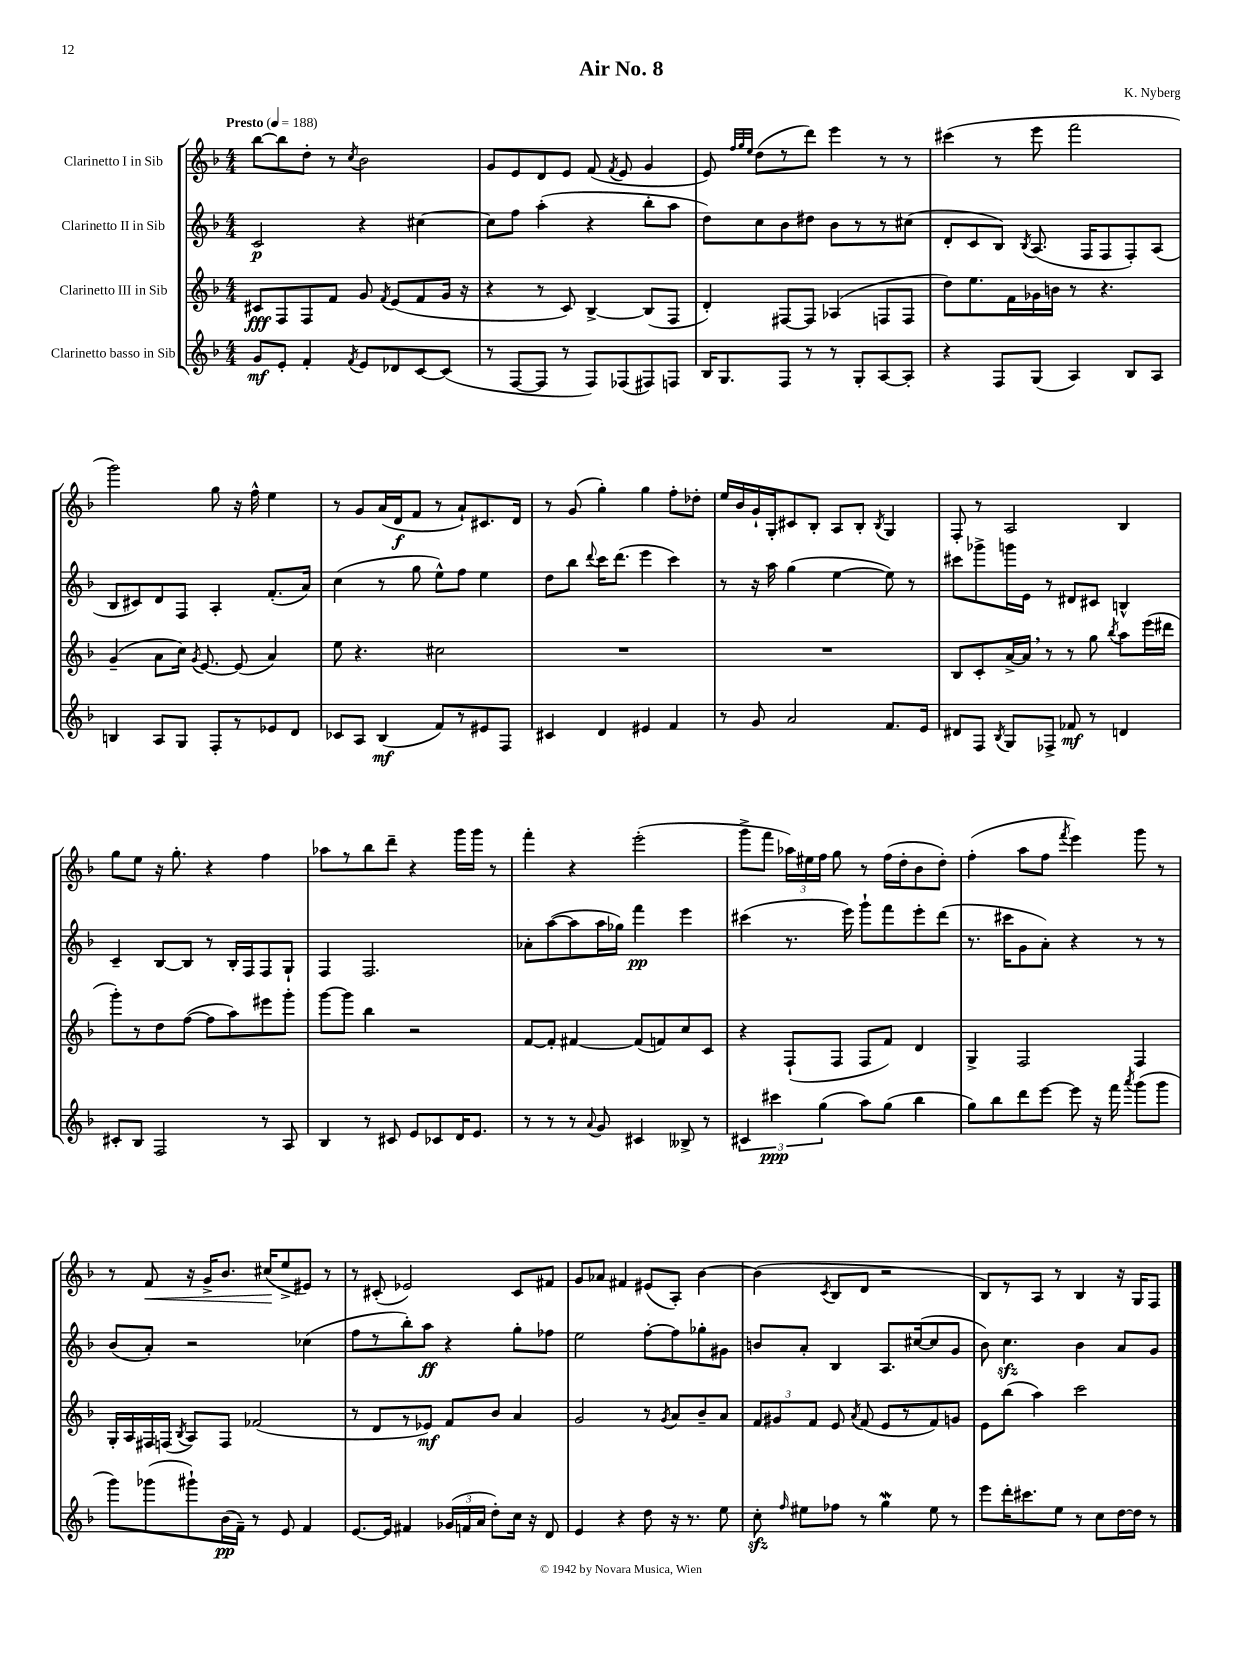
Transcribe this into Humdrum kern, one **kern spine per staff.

**kern	**kern	**kern	**kern
*staff4	*staff3	*staff2	*staff1
*clefG2	*clefG2	*clefG2	*clefG2
*k[b-]	*k[b-]	*k[b-]	*k[b-]
*M4/4	*M4/4	*M4/4	*M4/4
*MM188	*MM188	*MM188	*MM188
8g/L	8c#/L	2c/	[8bb-\L
8e'/J	8F/	.	8bb-\]
4f'/	8F/	.	8dd'\J
.	8f/J	.	8r
8qf/	.	.	8qcc/
8e/L	8g/	4r	2b-\
.	8qf/	.	.
8d-/	(8e/L	.	.
[8c/	8f/	[4cc#\	.
(8c/]J	16g/Jk	.	.
.	16r	.	.
=	=	=	=
8r	4r	8cc#\]L	8g/L
[8F/L	.	8ff\J	8e/
8F/]J	8r	(4aa'\	8d/
8r	8c/)	.	8e/J
8F/L)	[4B-^/	4r	(8f/
.	.	.	8qf/
(8F-/	.	.	8e/
8F#/)	(8B-/]L	8bb-'\L	4g/
8F/J	8F/J	8aa\J	.
=	=	=	=
16B-/LK	4d'/)	8dd\L)	8e/)
8.G/	.	.	.
.	.	.	32qqff/LLL
.	.	.	32qqgg/
.	.	.	32qqee/JJJ
.	.	8cc\	(8dd\L
8F/J	[8F#/L	8b-\	8r
8r	8F#/]J	8dd#\J	8ddd\J)
8r	(4A-/	8b-\L	4eee\
8G'/L	.	8r	.
[8A/	8F/L	8r	8r
8A'/]J	8F/J	(8cc#\J	8r
=	=	=	=
4r	8dd\L)	8d'/L	(4ccc#\
.	8.ee\	8c/	.
8F/L	.	8B-/J)	8r
.	16f\L	.	.
.	.	8qB-/	.
(8G/J	16g-\	(8.A/	8eee\
.	16b\JJ	.	.
4A/)	8r	.	2fff\
.	.	16F/LK	.
.	4.r	8F/	.
8B-/L	.	8F'/)	.
8A/J	.	(8A/J	.
=	=	=	=
4B/	(4g~/	8B-/L	2ggg\)
.	.	8c#/)	.
8A/L	8a\L	8d/	.
8G/J	16cc\Jk)	8F/J	.
.	8qg/	.	.
.	[8.e/	.	.
8F'/L	.	4A'/	8gg\
8r	(8e/]	.	16r
.	.	.	16ff^^\
8e-/	4a/)	(8.f'/L	4ee\
8d/J	.	.	.
.	.	16a/Jk)	.
=	=	=	=
8c-/L	8ee\	(4cc\	8r
8A/J	4.r	.	8g/L
(4B-/	.	8r	(16a/L
.	.	.	16d/J
.	.	8gg\	8f/J
8f/L)	2cc#\	8ee^^\L)	8r
8r	.	8ff\J	8a`/L)
8e#/	.	4ee\	8.c#/
8F/J	.	.	.
.	.	.	16d/Jk
=	=	=	=
4c#/	1r	8dd\L	8r
.	.	8bb-\J	(8g/
.	.	8qqddd/	.
4d/	.	16ccc\LK	4gg'\)
.	.	(8.ddd\J	.
4e#/	.	4eee\	4gg\
4f/	.	4ccc\)	8ff'\L
.	.	.	8dd-'\J
=	=	=	=
8r	1r	8r	16ee/LL
.	.	.	16b-/
8g/	.	16r	16g`/
.	.	16aa\	16G'/J
2a/	.	(4gg\	8c#/
.	.	.	8B-'/J
.	.	[4ee\	8A/L
.	.	.	8B-'/J
.	.	.	8qB-/
8.f/L	.	8ee\])	4G/
.	.	8r	.
16e/Jk	.	.	.
=	=	=	=
8d#/L	8B-/L	8ccc#\L	8F'/
8F/J	8c'/	8ggg-^\	8r
8qB-/	.	.	.
8G/L	[16a^/L	16ggg\L	2A/
.	16a/]JJ	16e\JJ	.
8F-^/J	8r	8r	.
8f-/	8r	8d#/L	.
8r	8gg\	8c#/J	.
.	8qbb-/	.	.
4d/	8aa\L	4B^^/	4B-/
.	(16eee\L	.	.
.	16ddd#\JJ	.	.
=	=	=	=
8c#'/L	8ggg'\L)	4c~/	8gg\L
8B-/J	8r	.	8ee\J
2F/	8dd\	[8B-/L	16r
.	.	.	8.gg'\
.	([8ff\J	8B-/]J	.
.	8ff\]L	8r	4r
.	8aa\)	16B-'/LL	.
.	.	16F/J	.
8r	8eee#\	8F/	4ff\
8A/	8ggg'\J	8G`/J	.
=	=	=	=
4B-/	[8ggg\L	4F/	8aa-\L
.	8ggg\]J	.	8r
8r	4bb-\	2.F/	8bb-\
8c#/	.	.	8ddd~\J
8e/L	2r	.	4r
8c-/	.	.	.
16d/K	.	.	16ggg\LL
8.e/J	.	.	16ggg\JJ
.	.	.	8r
=	=	=	=
8r	[8f/L	8a-'\L	4fff'\
8r	8f'/]J	([8aa\	.
8r	[4f#/	8aa\]	4r
8qqa/	.	.	.
8g/	.	16aa\L	.
.	.	16gg-\JJ)	.
4c#/	(8f#/]L	4fff\	(2eee'\
.	8f/)	.	.
8B--^/	8cc/	4eee\	.
8r	8c/J	.	.
=	=	=	=
6c#/	4r	(4ccc#\	8ggg^\L
.	.	.	8fff\J
6ccc#\	.	.	.
.	(8F`/L	8.r	24aa-\LL)
.	.	.	24ee#\
(6gg\	.	.	24ff\JJ
.	8F/J	.	8gg\
.	.	16eee\)	.
8aa\L)	8F/L	8ggg`\L	8r
(8gg\J	8f/J)	8fff\	(16ff\LL
.	.	.	16dd'\J
4bb-\	4d/	8eee'\	8b-\
.	.	(8ddd\J	8dd'\J)
=	=	=	=
8gg\L)	4G^/	8.r	(4ff'\
8bb-\	.	.	.
.	.	16ccc#\LK	.
8ddd\	2F/	8g\	8aa\L
[8eee\J	.	8a'\J)	8ff\J
.	.	.	8qfff/
8eee\]	.	4r	4eee\)
16r	.	.	.
16fff\	.	.	.
8qaaa/	.	.	.
(8ggg\L	4F/	8r	8ggg\
8ggg\J	.	8r	8r
=	=	=	=
8ggg\L)	16G'/LL	(8b-/L	8r
.	16A/	.	.
(8ggg-\	16F#/	8a'/J)	8f/
.	(16F/JJ	.	.
.	8qB-/	.	.
8ggg#`\)	8A/L)	2r	16r
.	.	.	16g^/LK
(16b-\L	8F/J	.	8.b-/J
16f~\JJ)	.	.	.
8r	(2f-/	.	.
.	.	.	(16cc#/LK
8e/	.	.	8ee^/
4f/	.	(4cc-\	8e#/J)
.	.	.	8r
=	=	=	=
[8.e/L	8r	8ff\L	8r
.	8d/L	8r	(8c#'/
16e/]Jk	.	.	.
4f#/	8r	8bb-'\)	2e-/)
.	8e-/J)	8aa\J	.
(24g-/LL	8f/L	4r	.
24f/	.	.	.
24a/JJ	.	.	.
8dd'\L)	8b-/J	.	.
16cc\Jk	4a/	8gg'\L	8c#/L
16r	.	.	.
8d/	.	8ff-\J	8f#/J
=	=	=	=
4e/	2g/	2ee\	8g/L
.	.	.	8a-/J
4r	.	.	4f#/
8dd\	8r	[8ff'\L	(8e#/L
.	8qg/	.	.
16r	8a/L	8ff\]	8A'/J)
8.r	.	.	.
.	8b-~/	8gg-'\	[4b-\
8ee\	8a/J	8g#\J	.
=	=	=	=
8cc'\	12f/L	8b/L	(4b-\]
.	12g#/	.	.
16qqff/	.	.	.
8ee#\L	.	8a'/J	.
.	12f/J	.	.
.	.	.	8qc/
8ff-\J	8e/	4B-/	8B-/L
.	8qa/	.	.
8r	(8f/	.	8d/J
4gg\	8e/L	8.A/L	2r
.	8r	.	.
.	.	([16cc#/k	.
8ee#\	8f/)	8cc#/]	.
8r	8g/J	8g/J	.
=	=	=	=
8eee\L	8e\L	8b-\)	8B-/L)
16ddd'\K	(8bb-\J	4.cc\	8r
8.ccc#\	.	.	.
.	4aa\)	.	8A/J
8ee\J	.	.	8r
8r	2ccc\	4b-\	4B-/
8cc\L	.	.	.
[16dd\L	.	8a/L	16r
16dd\]JJ	.	.	16G/LK
8r	.	8g/J	8F/J
==	==	==	==
*-	*-	*-	*-
